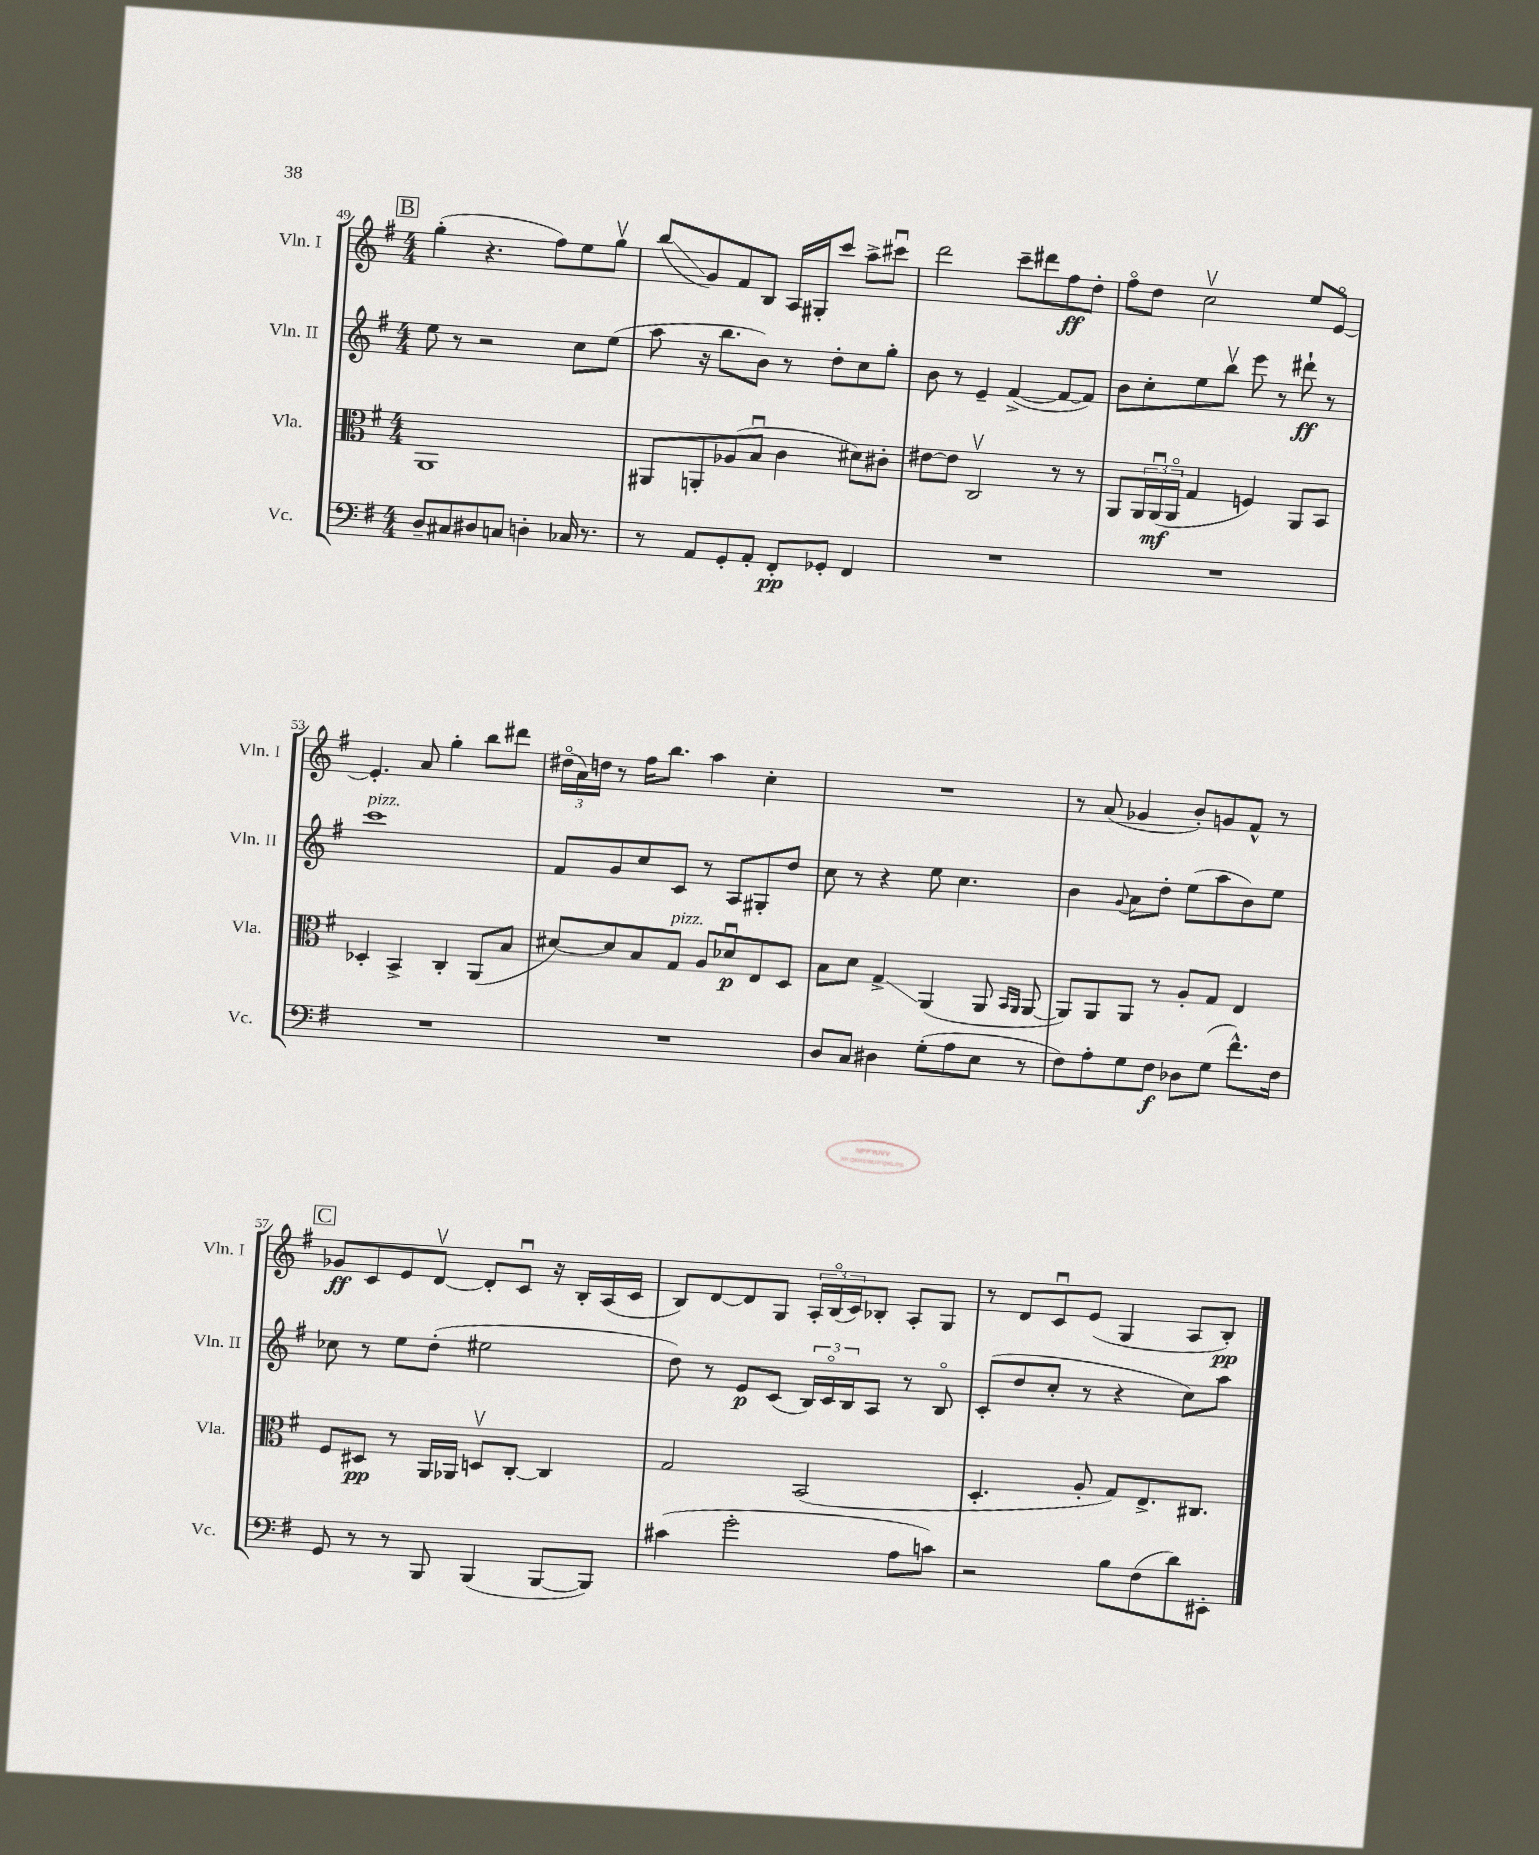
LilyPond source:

<<
\new StaffGroup <<
\new Staff = "s0" \with { instrumentName = "Vln. I" shortInstrumentName = "Vln. I" } {
    \clef treble \key g \major \numericTimeSignature \time 4/4
    \mark \markup { \box "B" } g''4-.( r4. fis''8) e''8 g''8\upbow |
    b''8\glissando( g'8) fis'8 b8 a16 gis16-. c'''8 a''8-> cis'''8\downbow |
    d'''2 c'''8-- dis'''8 fis''8\ff d''8-. |
    fis''8\flageolet d''8 c''2\upbow e''8 e'8~\flageolet |
    e'4.-. a'8 g''4-. b''8 dis'''8 |
    \tuplet 3/2 { dis''16\flageolet( a'16) d''16 } r8 fis''16 b''8. a''4 c''4-. |
    R1 |
    r8 a'8( ges'4 b'8-.) g'8 fis'8-^ r8 |
    \mark \markup { \box "C" } ges'8\ff c'8 e'8 d'8~\upbow d'8-. c'8\downbow r16 b16-. a16( c'16 |
    b8) d'8~ d'8 g8 \tuplet 3/2 { a16-. b16\flageolet( c'16) } bes8-. a8-. g8 |
    r8 d'8 c'8\downbow e'8( g4 a8 b8-.\pp) \bar "|." |
}
\new Staff = "s1" \with { instrumentName = "Vln. II" shortInstrumentName = "Vln. II" } {
    \clef treble \key g \major \numericTimeSignature \time 4/4
    \mark \markup { \box "B" } e''8 r8 r2 c''8 e''8( |
    a''8 r16 b''8. b'8) r8 d''8-. c''8 g''8-. |
    b'8 r8 e'4-- fis'4~->( fis'8~ fis'8) |
    b'8 c''8-. e''8 b''8\upbow e'''8 r8 dis'''8-!\ff r8 |
    c'''1^\markup { \italic "pizz." } |
    fis'8 g'8 c''8 c'8 r8 a8 gis8-. d''8 |
    c''8 r8 r4 e''8 c''4. |
    b'4 \appoggiatura { g'8 } a'8 d''8-. e''8( a''8 b'8) e''8 |
    \mark \markup { \box "C" } ces''8 r8 e''8 d''8-.( eis''2 |
    d''8) r8 e'8\p c'8( \tuplet 3/2 { b16) c'16\flageolet b16 } a8 r8 b8\flageolet |
    c'8-.( d''8 c''8-. r8 r4 c''8) a''8 \bar "|." |
}
\new Staff = "s2" \with { instrumentName = "Vla." shortInstrumentName = "Vla." } {
    \clef alto \key g \major \numericTimeSignature \time 4/4
    \mark \markup { \box "B" } a,1 |
    ais,8 a,8-. aes8( b8\downbow c'4 dis'8) cis'8-. |
    eis'8~ eis'8 c2\upbow r8 r8 |
    a,8 \tuplet 3/2 { a,16 a,16\downbow\mf( a,16\flageolet } g4 f4) a,8 b,8 |
    des4-. b,4-> c4-. a,8( b8 |
    dis'8~) dis'8 b8 g8^\markup { \italic "pizz." } a8 des'8\downbow\p e8 d8 |
    b8 d'8 g4->\glissando a,4( a,8 \grace { b,16 a,16 } a,8~ |
    a,8) a,8 a,8 r8 a8-. g8 e4 |
    \mark \markup { \box "C" } fis8 dis8\pp r8 a,16 aes,16 d8\upbow c8~-. c4 |
    g2 b,2( |
    d4.-. a8-. g8) e8.-> cis8. \bar "|." |
}
\new Staff = "s3" \with { instrumentName = "Vc." shortInstrumentName = "Vc." } {
    \clef bass \key g \major \numericTimeSignature \time 4/4
    \mark \markup { \box "B" } d8-- cis8 dis8 c8 d4-. ces16 r8. |
    r8 a,8 g,8-. a,8-. fis,8-.\pp ges,8-. fis,4 |
    R1 |
    R1 |
    R1 |
    R1 |
    d8 c8 dis4 g8-.( a8 e8 r8 |
    fis8) a8-. g8 fis8\f des8 g8( fis'8.-^) fis16 |
    \mark \markup { \box "C" } g,8 r8 r8 b,,8 b,,4( b,,8~ b,,8) |
    cis'4( g'2-. a8 c'8) |
    r2 b8 fis8( d'8) eis,8-. \bar "|." |
}
>>
>>
\layout { \context { \Score currentBarNumber = #49 } }
